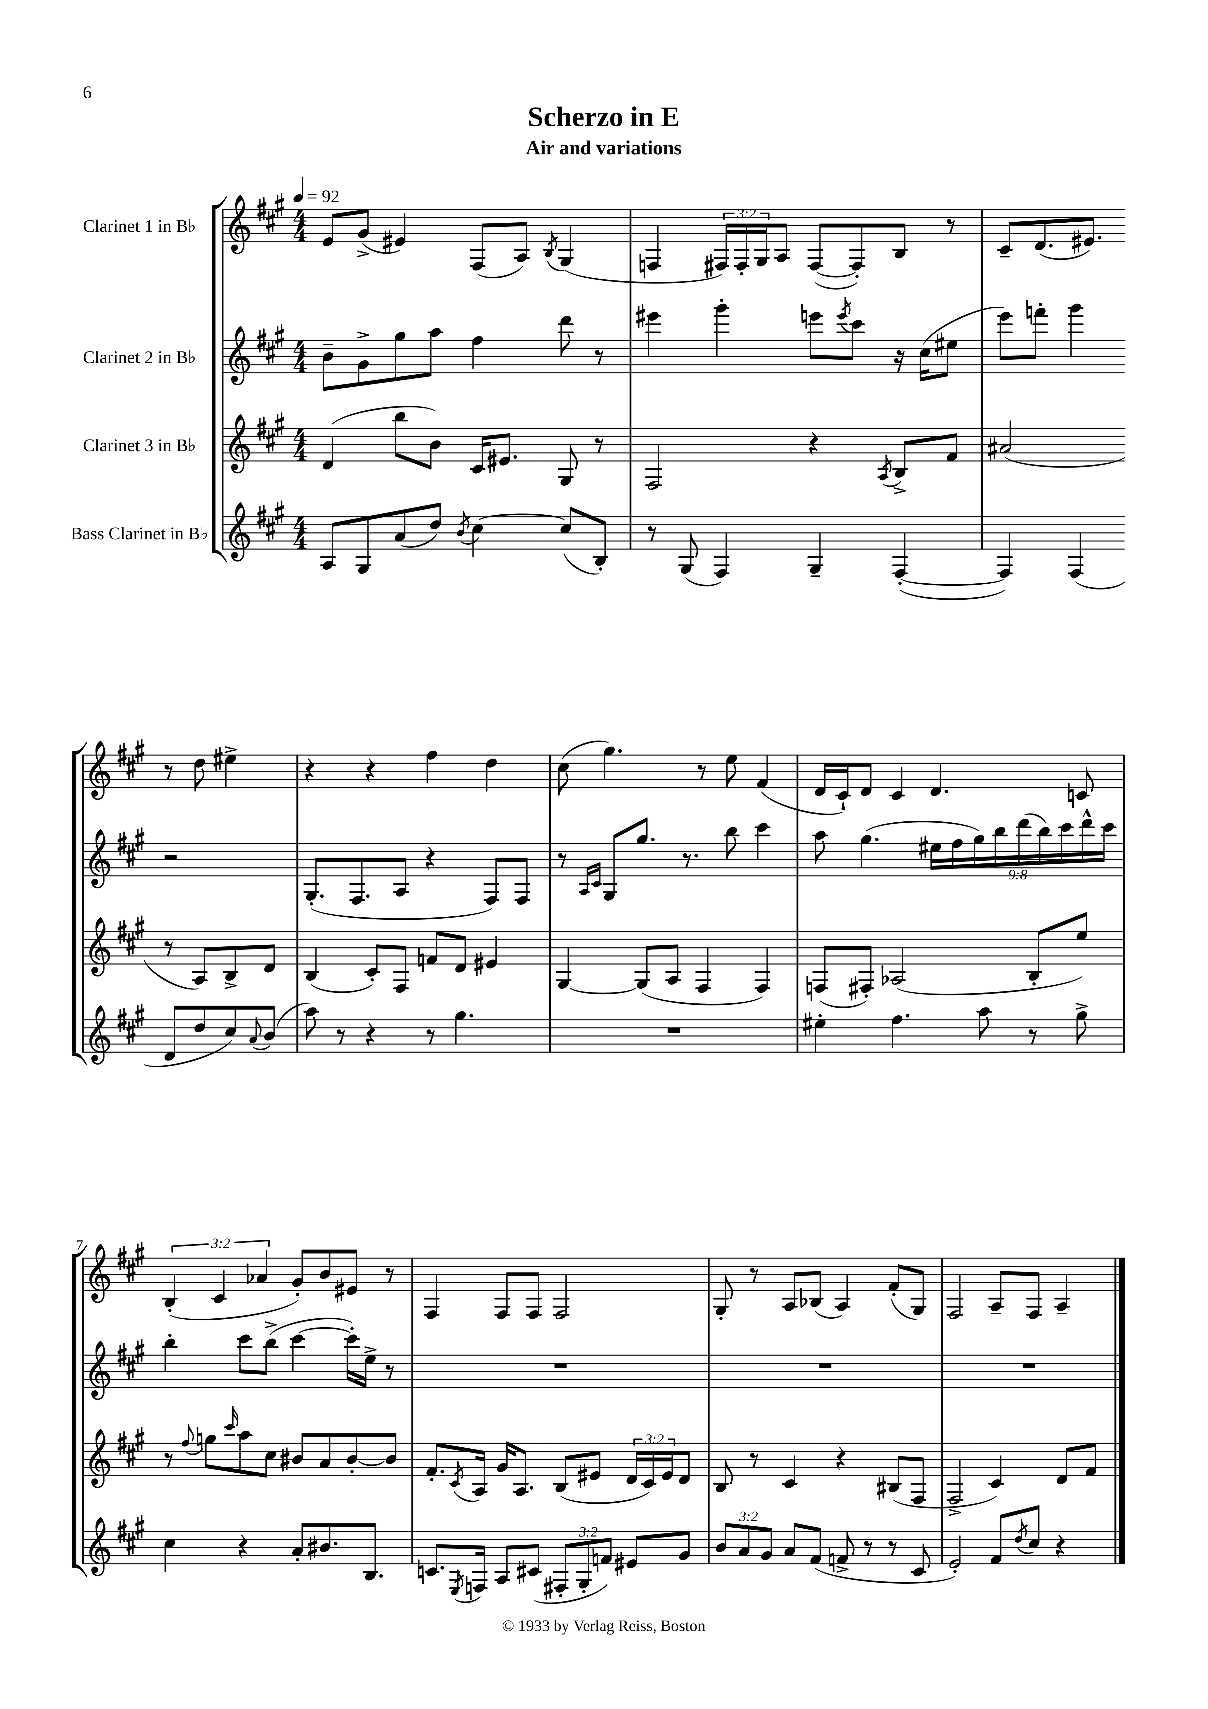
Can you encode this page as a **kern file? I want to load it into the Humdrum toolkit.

**kern	**kern	**kern	**kern
*staff4	*staff3	*staff2	*staff1
*clefG2	*clefG2	*clefG2	*clefG2
*k[f#c#g#]	*k[f#c#g#]	*k[f#c#g#]	*k[f#c#g#]
*M4/4	*M4/4	*M4/4	*M4/4
*MM92	*MM92	*MM92	*MM92
8A/L	(4d/	8b~\L	8e/L
8G#/	.	8g#^\	(8g#^/J
(8a/	8bb\L	8gg#\	4e#/)
8dd/J)	8b\J)	8aa\J	.
8qb/	.	.	.
[4cc#\	16c#/LK	4ff#\	(8F#/L
.	8.e#/J	.	.
.	.	.	8A/J)
.	.	.	8qB/
(8cc#/]L	8G#/	8ddd\	(4G#/
8B'/J)	8r	8r	.
=	=	=	=
8r	2F#/	4eee#\	4F/
(8G#/	.	.	.
4F#/)	.	4ggg#'\	24F#/LL)
.	.	.	24F#'/
.	.	.	24G#/J
.	.	.	8A/J
4G#~/	4r	8eee\L	([8F#/L
.	.	8qeee/	.
.	.	8ccc#\J	8F#'/])
.	8qA/	.	.
([4F#'/	8B^/L	16r	8B/J
.	.	(16cc#\LK	.
.	8f#/J	8ee#\J	8r
=	=	=	=
4F#/])	(2a#/	8eee\L)	8c#~/L
.	.	8fff'\J	(8.d/
(4F#/	.	4ggg#\	.
.	.	.	8.e#/J)
8d/L	8r	2r	8r
8dd/	8A/L)	.	8dd\
8cc#/)	8B^/	.	4ee#^\
8qqa/	.	.	.
(8b/J	8d/J	.	.
=	=	=	=
8aa\)	(4B/	(8.G#'/L	4r
8r	.	.	.
.	.	8.F#/	.
4r	8c#'/L)	.	4r
.	8F#/J	8A/J	.
8r	8f/L	4r	4ff#\
4.gg#\	8d/J	.	.
.	4e#/	8F#/L)	4dd\
.	.	8F#/J	.
=	=	=	=
1r	[4G#/	8r	(8cc#\
.	.	16qqA/LL	.
.	.	16qqc#/JJ	.
.	.	8G#/L	4.gg#\)
.	(8G#/]L	8.gg#/J	.
.	8A/J	.	.
.	.	8.r	.
.	4F#/	.	8r
.	.	8bb\	8ee\
.	4F#/)	4ccc#\	(4f#/
=	=	=	=
4ee#'\	(8F/L	8aa\	16d/LL
.	.	.	16c#`/J)
.	8F#'/J)	(4.gg#\	8d/J
4.ff#\	(2A-/	.	4c#/
.	.	18ee#\LL	4.d/
.	.	18ff#\	.
.	.	18gg#\)	.
8aa\	.	.	.
.	.	18bb\	.
.	.	(18ddd\	.
8r	8B'/L	.	.
.	.	18bb\)	.
.	.	18ccc#\	.
8gg#^\	8ee/J)	.	8c/
.	.	18ddd^^\	.
.	.	18ccc#\JJ	.
=	=	=	=
4cc#\	8r	4bb'\	(6B'/
.	8qqff#/	.	.
.	8gg\L	.	.
.	.	.	6c#/
.	16qqccc#/	.	.
4r	8aa\	8ccc#\L	.
.	.	.	6a-/
.	8cc#\J	(8bb^\J	.
8a'/L	8b#/L	[4ccc#\	8g#'/L)
8.b#/	8a/	.	8b/
.	[8b#'/	16ccc#'\]LL)	8e#/J
8.B/J	.	16ee^\JJ	.
.	8b#/]J	8r	8r
=	=	=	=
8.c/L	8.f#'/L	1r	4F#/
8qE/	8qc#/	.	.
16F/Jk	16A/Jk	.	.
8A/L	16g#/LK	.	8F#/L
.	8.A/J	.	.
(8c#/J	.	.	8F#/J
12F#'/L	(8B/L	.	2F#/
12G#'/	.	.	.
.	8e#/J	.	.
12f/J)	.	.	.
8e#/L	24d/LL	.	.
.	24c#/)	.	.
.	24e#/J	.	.
8g#/J	8d/J	.	.
=	=	=	=
12b/L	8B/	1r	8G#'/
12a/	.	.	.
.	8r	.	8r
12g#/J	.	.	.
8a/L	4c#/	.	8A/L
(8f#/J	.	.	(8B-/J
8f^/	4r	.	4A/)
8r	.	.	.
8r	(8B#/L	.	(8f#'/L
8c#/	8F#/J	.	8G#/J)
=	=	=	=
2e'/)	2F#^/	1r	2F#/
8f#/L	4c#/)	.	8A~/L
8qdd/	.	.	.
8cc#/J	.	.	8F#/J
4r	8d/L	.	4A~/
.	8f#/J	.	.
==	==	==	==
*-	*-	*-	*-
